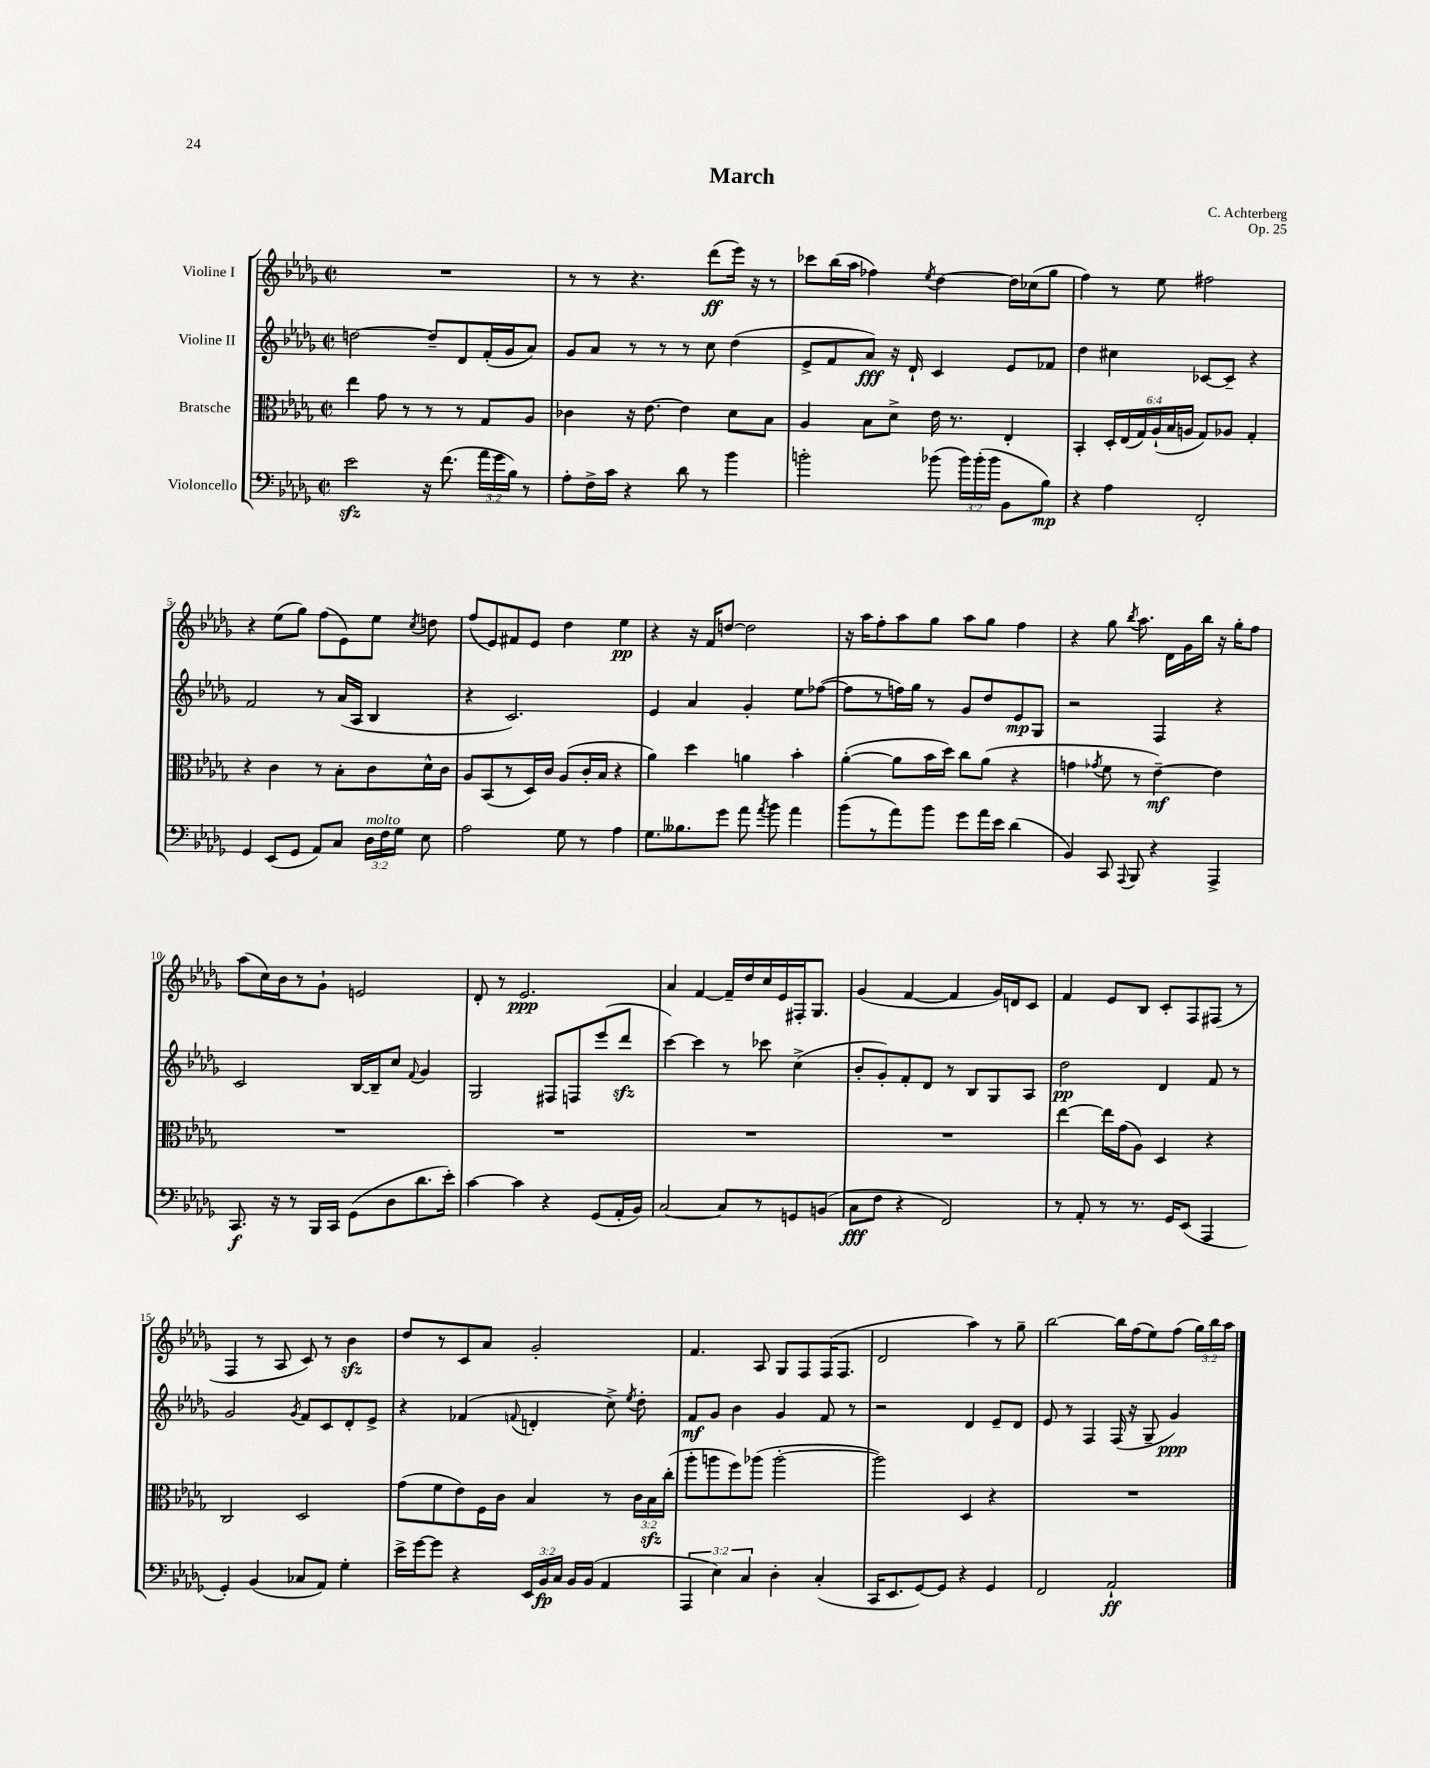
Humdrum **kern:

**kern	**kern	**kern	**kern
*staff4	*staff3	*staff2	*staff1
*clefF4	*clefC3	*clefG2	*clefG2
*k[b-e-a-d-g-]	*k[b-e-a-d-g-]	*k[b-e-a-d-g-]	*k[b-e-a-d-g-]
*M2/2	*M2/2	*M2/2	*M2/2
*met(c|)	*met(c|)	*met(c|)	*met(c|)
2e-	4ee-	[2dd	1r
.	8g-	.	.
.	8r	.	.
16r	8r	8dd~]	.
(8.f	.	.	.
.	8r	8d-	.
24a-	8G-	(16f'	.
24g-	.	.	.
.	.	16g-	.
24B-)	.	.	.
8r	8A-	8a-)	.
=	=	=	=
8A-'	4c-	8g-	8r
16F^	.	8a-	8r
16c	.	.	.
4r	16r	8r	4.r
.	[8.e-	.	.
.	.	8r	.
8d-	4e-]	8r	.
8r	.	8cc	(8ddd-
4b-	8d-	(4dd-	16eee-)
.	.	.	16r
.	8B-	.	8r
=	=	=	=
2b'	4A-	8e-^	8ccc-
.	.	8f	(16bb-
.	.	.	16aa-
.	8B-	8a-)	4ff-)
.	8d-^	16r	.
.	.	16d-`	.
.	.	.	8qee-
(8b-	16e-	4c	[4dd-
.	8.r	.	.
24b-)	.	.	.
(24b-'	.	.	.
24b-	.	.	.
8BB-	4E-'	8e-	16dd-]
.	.	.	(16cc-
8B-)	.	8f-	8gg-
=	=	=	=
4r	4BB-'	4dd-	4ff)
4A-	24D-'	4cc#	8r
.	(24E-	.	.
.	24G-)	.	.
.	(24A-`	.	8ee-
.	24B-	.	.
.	24A	.	.
2FF'	8G-)	[8c-	2ff#
.	8A-	8c-~]	.
.	4G-'	4r	.
=	=	=	=
4GG-	4r	2f	4r
(8EE-	4c	.	(8ee-
8GG-	.	.	8gg-)
8AA-)	8r	8r	(8ff
8C	8B-'	(16a-	8e-)
.	.	16A-	.
24D-	8c	4B-	8ee-
24F	.	.	.
24G-	.	.	.
.	.	.	8qcc
8E-	16d-^^	.	8dd
.	16c	.	.
=	=	=	=
2A-	8A-	4r	(8ff
.	(8BB-	.	8e-)
.	8r	2.c)	8f#
.	16D-)	.	8e-
.	16c	.	.
8G-	(8A-	.	4dd-
8r	16c'	.	.
.	16B-	.	.
4A-	4r	.	4ee-
=	=	=	=
8.G-	4a-)	4e-	4r
8.B--	.	.	.
.	4dd-	4a-	16r
.	.	.	16f
8g-	.	.	[8dd
8a-	4a	4g-'	2dd]
8qa-	.	.	.
8b-	.	.	.
4a-	4b-'	8ee-	.
.	.	([8ff-	.
=	=	=	=
(8b-	([4a-'	8ff-]	16r
.	.	.	16aa-
8r	.	8r	8ff'
8a-)	8a-]	16ff)	8aa-
.	.	16gg-	.
8b-	16b-	8r	8gg-
.	16dd-)	.	.
8g-	8cc	8g-	8aa-
16a-	(8a-	8dd-	8gg-
16e-	.	.	.
(4d-	4r	8e-	4ff
.	.	8G-	.
=	=	=	=
4BB-)	4g	2r	4r
.	8qg-	.	.
8CC	8f	.	8gg-
8qqAAA-	.	.	8qbb-
8BBB-	8r	.	8.aa-
4r	[4e-~)	4F	.
.	.	.	16d-
.	.	.	16g-
.	.	.	16bb-
4AAA-^	4e-]	4r	16r
.	.	.	16gg-'
.	.	.	8ff
=	=	=	=
8.CC	1r	2c	(8aa-
.	.	.	16cc)
16r	.	.	16b-
8r	.	.	8r
16BBB-	.	.	8g-`
16CC	.	.	.
(8GG-	.	[16B-	2e
.	.	16B-~]	.
8D-	.	8cc	.
.	.	8qqf	.
8.d-	.	4g-	.
16e-')	.	.	.
=	=	=	=
[4c	1r	2G-	8d-'
.	.	.	8r
4c]	.	.	2.e-
4r	.	8F#	.
.	.	8F	.
(8GG-	.	(8eee-	.
16AA-'	.	8ddd-	.
16BB-)	.	.	.
=	=	=	=
[2C	1r	[4ccc)	4a-
.	.	4ccc]	[4f
8C]	.	8r	16f~]
.	.	.	16dd-
8r	.	8ccc-	16cc
.	.	.	16e-
8GG	.	(4cc^	16F#'
.	.	.	8.G-
(8BB	.	.	.
=	=	=	=
8C	1r	8b-'	(4g-
8F	.	8g-')	.
4r	.	8f'	[4f
.	.	8d-	.
2FF)	.	8r	4f]
.	.	8B-	.
.	.	8G-	16g-)
.	.	.	16d
.	.	8A-	8c
=	=	=	=
8r	[4ee-	2dd-	4f
8AA-'	.	.	.
8r	16ee-]	.	8e-
.	(16g-	.	.
8.r	8A-)	.	8B-
.	4D-	4d-	8c'
16GG-	.	.	.
(8EE-	.	.	8F
4AAA-	4r	8f	(8F#
.	.	8r	8r
=	=	=	=
4GG-')	2C	2g-	4F
(4BB-	.	.	8r
.	.	.	8A-
.	.	8qg-	.
8C-	2D-	8f	8c)
8AA-)	.	8c	8r
4G-'	.	8d-'	4b-
.	.	8e-^	.
=	=	=	=
16e-^	(8g-	4r	8dd-
[16g-	.	.	.
8g-]	8f	.	8r
4r	8e-)	(4f-	8c
.	16F	.	8a-
.	16c	.	.
.	.	8qqf	.
24EE-	4B-	4d'	2g-'
24BB-	.	.	.
24C	.	.	.
16BB-	.	.	.
(16BB-	.	.	.
4AA-	8r	8cc^)	.
.	.	8qee-	.
.	24c	8dd-'	.
.	24B-	.	.
.	(24cc'	.	.
=	=	=	=
6AAA-	8aa-'	8f	4.f
.	8aa	8g-	.
6E-)	.	.	.
.	8ff)	4b-	.
6C	.	.	.
.	(8aa-	.	8A-
4D-'	[2aa-'	4g-	8G-
.	.	.	8F
(4C'	.	8f	(16F
.	.	.	8.F
.	.	8r	.
=	=	=	=
16CC	2aa-])	2r	2d-
8.EE-	.	.	.
[8GG-)	.	.	.
8GG-]	.	.	.
4r	4D-	4d-	4aa-)
4GG-	4r	8e-~	8r
.	.	8d-	8gg-~
=	=	=	=
2FF	1r	8e-	[2bb-
.	.	8r	.
.	.	4F	.
2AA-`	.	(16F	16bb-]
.	.	16r	(16ff
.	.	8G-~	8ee-)
.	.	4g-)	(8ff
.	.	.	24gg-)
.	.	.	24bb-
.	.	.	24aa-
==	==	==	==
*-	*-	*-	*-
